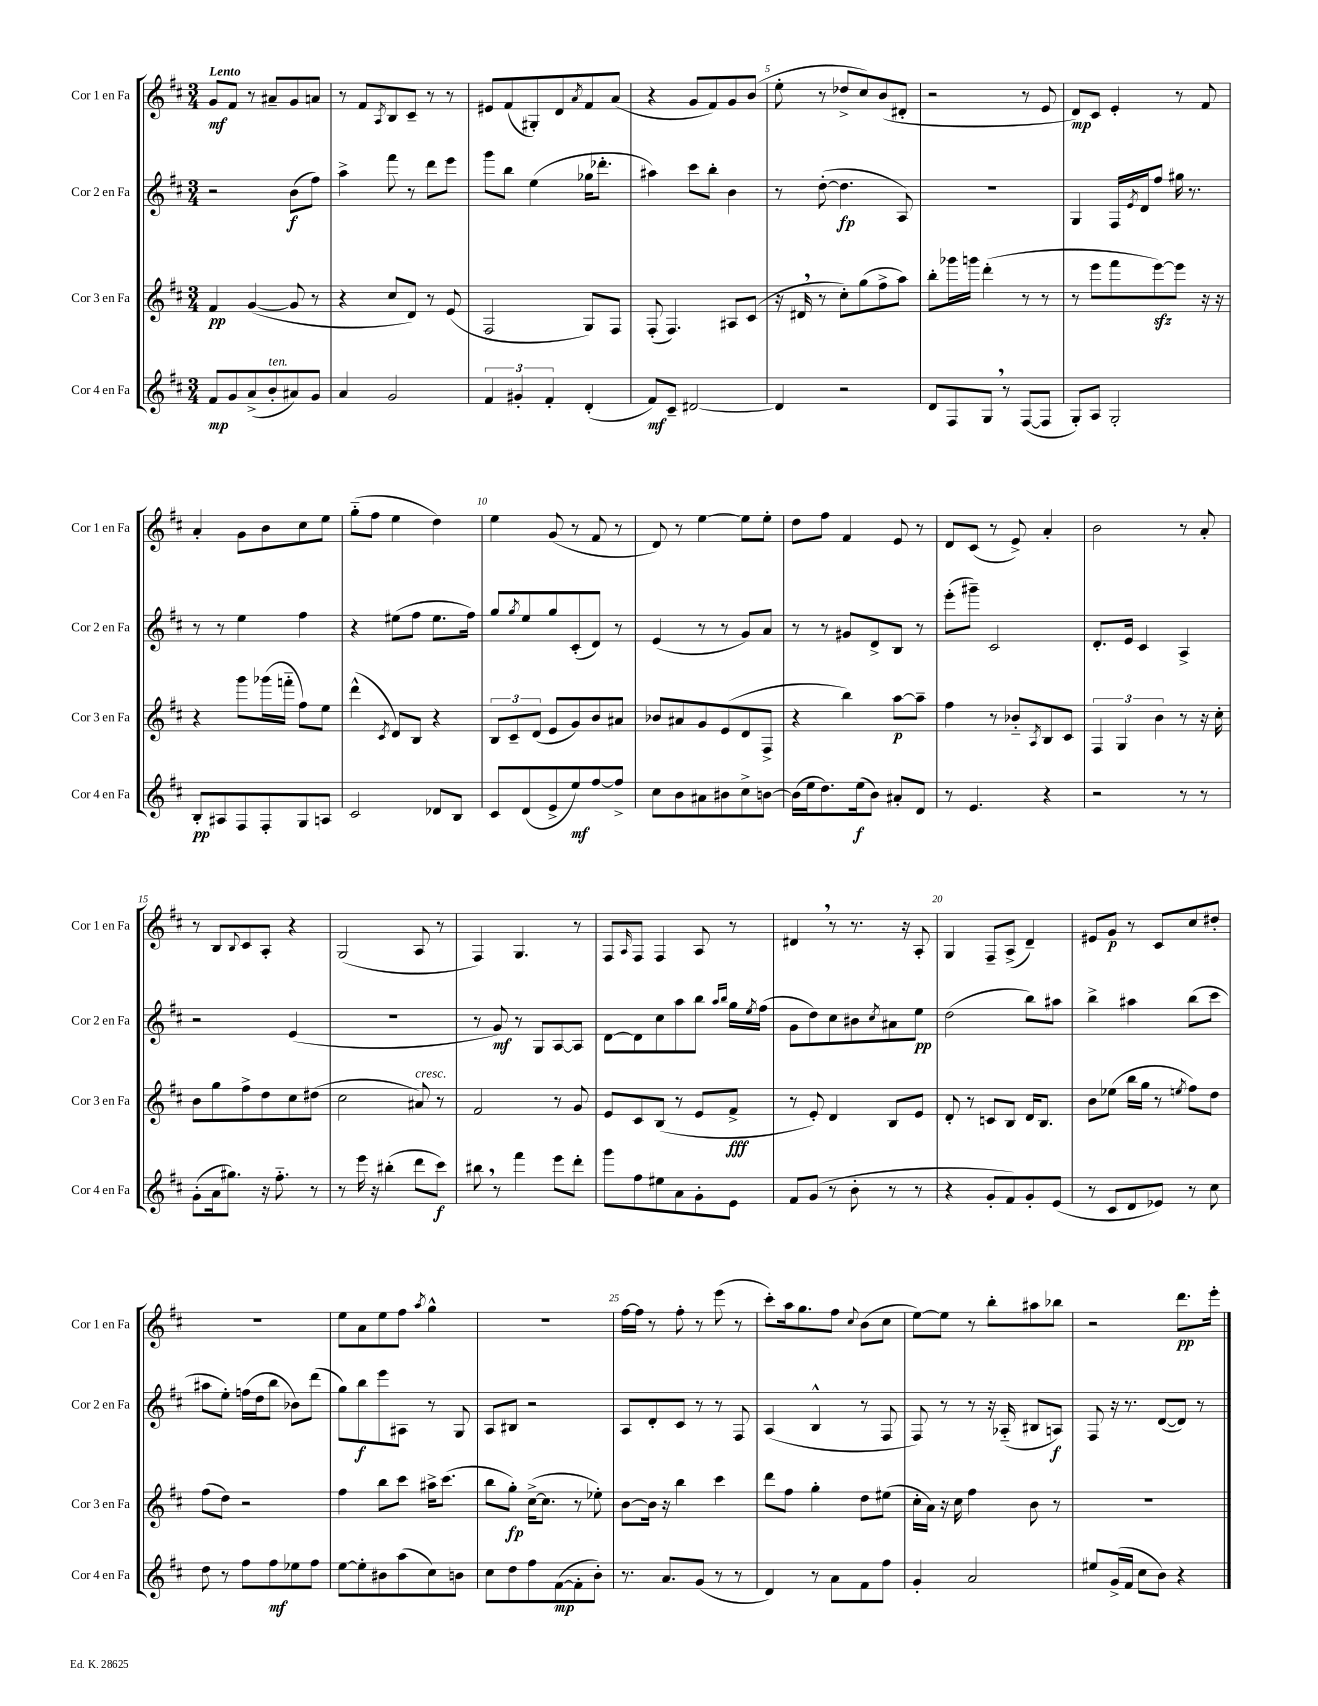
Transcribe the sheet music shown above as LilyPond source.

<<
\new StaffGroup <<
\new Staff = "s0" \with { instrumentName = "Cor 1 en Fa" shortInstrumentName = "Cor 1 en Fa" } {
    \clef treble \key d \major \numericTimeSignature \time 3/4 \tempo "Lento"
    g'8\mf fis'8 r8 ais'8-- g'8 a'8 |
    r8 fis'8 \acciaccatura { a8 } b8 cis'8-- r8 r8 |
    eis'8 fis'8( gis8-.) d'8 \acciaccatura { a'8 } fis'8 a'8( |
    r4 g'8 fis'8) g'8 b'8( |
    e''8-. r8 des''8-> cis''8) b'8( dis'8-. |
    r2 r8 e'8 |
    d'8\mp) cis'8 e'4-. r8 fis'8 |
    a'4-. g'8 b'8 cis''8 e''8 |
    g''8-_( fis''8 e''4 d''4) |
    e''4 g'8( r8 fis'8 r8 |
    d'8) r8 e''4~ e''8 e''8-. |
    d''8 fis''8 fis'4 e'8 r8 |
    d'8 cis'8( r8 e'8->) a'4-. |
    b'2 r8 a'8-. |
    r8 b8 \appoggiatura { b8 } cis'8 a8-. r4 |
    g2( a8 r8 |
    fis4) g4. r8 |
    fis8 \grace { a16 } fis8 fis4 a8 r8 |
    dis'4 \breathe r8 r8. r16 a8-. |
    g4 fis8-- a8->( d'4--) |
    eis'8 g'8\p r8 cis'8 cis''8 dis''8-. |
    R2. |
    e''8 a'8 e''8 fis''8 \acciaccatura { a''8 } g''4-^ |
    R2. |
    fis''16~ fis''16 r8 fis''8-. r8 e'''8( r8 |
    cis'''8-.) a''16 g''8. fis''8 \appoggiatura { cis''8 } b'8( cis''8 |
    e''8~) e''8 r8 b''8-. ais''8 bes''8 |
    r2 d'''8.\pp e'''16-. \bar "|." |
}
\new Staff = "s1" \with { instrumentName = "Cor 2 en Fa" shortInstrumentName = "Cor 2 en Fa" } {
    \clef treble \key d \major \numericTimeSignature \time 3/4
    r2 b'8\f( fis''8) |
    a''4-> fis'''8 r8 d'''8 e'''8 |
    g'''8 b''8 e''4( ges''16 des'''8.-. |
    ais''4) cis'''8 b''8-. b'4 |
    r8 d''8~-.( d''4.\fp a8) |
    R2. |
    g4 fis16 \acciaccatura { e'8 } d'16 fis''8 gis''16 r8. |
    r8 r8 e''4 fis''4 |
    r4 eis''8( fis''8 eis''8. fis''16) |
    g''8 \acciaccatura { g''8 } e''8 g''8 cis'8-.( d'8) r8 |
    e'4( r8 r8 g'8) a'8 |
    r8 r8 gis'8 d'8-> b8 r8 |
    e'''8-.( gis'''8--) cis'2 |
    d'8.-. e'16 cis'4 a4-> |
    r2 e'4( |
    R2. |
    r8 g'8\mf) r8 g8 a8~ a8 |
    d'8~ d'8 cis''8 a''8 b''8 \grace { a''16 b''16 } g''16 \acciaccatura { e''8 } fis''16( |
    g'8 d''8) cis''8 bis'8 \acciaccatura { cis''8 } ais'8 e''8\pp |
    d''2( b''8) ais''8 |
    b''4-> ais''4 b''8( cis'''8 |
    ais''8 e''8-.) f''16( d''16 b''8 bes'8) d'''8( |
    g''8) b''8\f e'''8 ais8 r8 g8 |
    a8 bis8 r2 |
    a8 d'8-. cis'8 r8 r8 fis8 |
    a4( b4-^ r8 fis8 |
    fis8) r8 r8 r16 aes16-_( bis8 a8\f) |
    fis8 r16 r8. d'8~( d'8) r8 \bar "|." |
}
\new Staff = "s2" \with { instrumentName = "Cor 3 en Fa" shortInstrumentName = "Cor 3 en Fa" } {
    \clef treble \key d \major \numericTimeSignature \time 3/4
    fis'4\pp g'4~( g'8 r8 |
    r4 cis''8 d'8) r8 e'8( |
    fis2 g8) fis8 |
    fis8-.( fis4.) ais8 cis'8( |
    r16 dis'16 \breathe r8 cis''8-.) g''8( fis''8-> a''8) |
    b''8-. ges'''16 g'''16 d'''4-.( r8 r8 |
    r8 e'''8 fis'''8 e'''8~\sfz) e'''8 r16 r16 |
    r4 g'''8 ges'''16( f'''16-_ fis''8) e''8 |
    d'''4-^( \acciaccatura { cis'8 } d'8) b8 r4 |
    \tuplet 3/2 { b8 cis'8-- d'8( } e'8 g'8) b'8 ais'8 |
    bes'8 ais'8 g'8 e'8( d'8 fis8-> |
    r4 b''4) a''8~\p a''8-- |
    fis''4 r8 bes'8-_ \acciaccatura { a8 } b8 cis'8 |
    \tuplet 3/2 { fis4 g4 b'4 } r8 r16 cis''16-. |
    b'8 g''8 fis''8-> d''8 cis''8 dis''8( |
    cis''2 ais'8^\markup { \italic "cresc." }) r8 |
    fis'2 r8 g'8 |
    e'8 cis'8 b8( r8 e'8 fis'8->\fff |
    r8 e'8-.) d'4 b8 e'8 |
    d'8-. r8 c'8 b8 d'16 b8. |
    b'8 ees''8( b''16 g''16 r8 \acciaccatura { e''8 } fis''8) d''8 |
    fis''8( d''8) r2 |
    fis''4 b''8 cis'''8 ais''16-> cis'''8.( |
    b''8 g''8-.\fp) cis''16~->( cis''8. r8 ees''8-.) |
    b'8~ b'16 r16 b''4 cis'''4 |
    d'''8 fis''8 g''4-. d''8 eis''8( |
    cis''16-. a'16) r16 cis''16 fis''4 b'8 r8 |
    R2. \bar "|." |
}
\new Staff = "s3" \with { instrumentName = "Cor 4 en Fa" shortInstrumentName = "Cor 4 en Fa" } {
    \clef treble \key d \major \numericTimeSignature \time 3/4
    fis'8\mp g'8 a'8->( b'8-.^\markup { \italic "ten." } ais'8) g'8 |
    a'4 g'2 |
    \tuplet 3/2 { fis'4 gis'4-. fis'4-. } d'4-.( |
    fis'8\mf) cis'8-- dis'2~ |
    dis'4 r2 |
    d'8 fis8 g8 \breathe r8 fis8~( fis8 |
    g8-.) a8 g2-. |
    b8-.\pp ais8 fis8 fis8-. g8 a8 |
    cis'2 des'8 b8 |
    cis'8 d'8( e'8-> e''8\mf) fis''8~ fis''8-> |
    cis''8 b'8 ais'8 bis'8 cis''8-> b'8~ |
    b'16( e''16 d''8.) e''16\f( b'8) ais'8-. d'8 |
    r8 e'4. r4 |
    r2 r8 r8 |
    g'8-.( a'16 gis''8.) r16 fis''8.-_ r8 |
    r8 e'''16 r16 bis''4-.( d'''8 cis'''8\f) |
    bis''8 \breathe r8 fis'''4 e'''8 d'''8-. |
    g'''8 fis''8 eis''8 a'8 g'8-. e'8 |
    fis'8 g'8( r8 b'8-. r8 r8 |
    r4 g'8-. fis'8) g'8-. e'8( |
    r8 cis'8 d'8 ees'8) r8 cis''8 |
    d''8 r8 fis''8 fis''8\mf ees''8 fis''8 |
    e''8~ e''8-. bis'8 a''8( cis''8) b'8 |
    cis''8 d''8 fis''8 fis'8~\mp( fis'8-. b'8-.) |
    r8. a'8. g'8( r8 r8 |
    d'4) r8 a'8 fis'8 fis''8 |
    g'4-. a'2 |
    eis''8 g'16->( fis'16 cis''8 b'8) r4 \bar "|." |
}
>>
>>
\layout { \context { \Score \override BarNumber.break-visibility = ##(#f #t #t) barNumberVisibility = #(every-nth-bar-number-visible 5) } }
